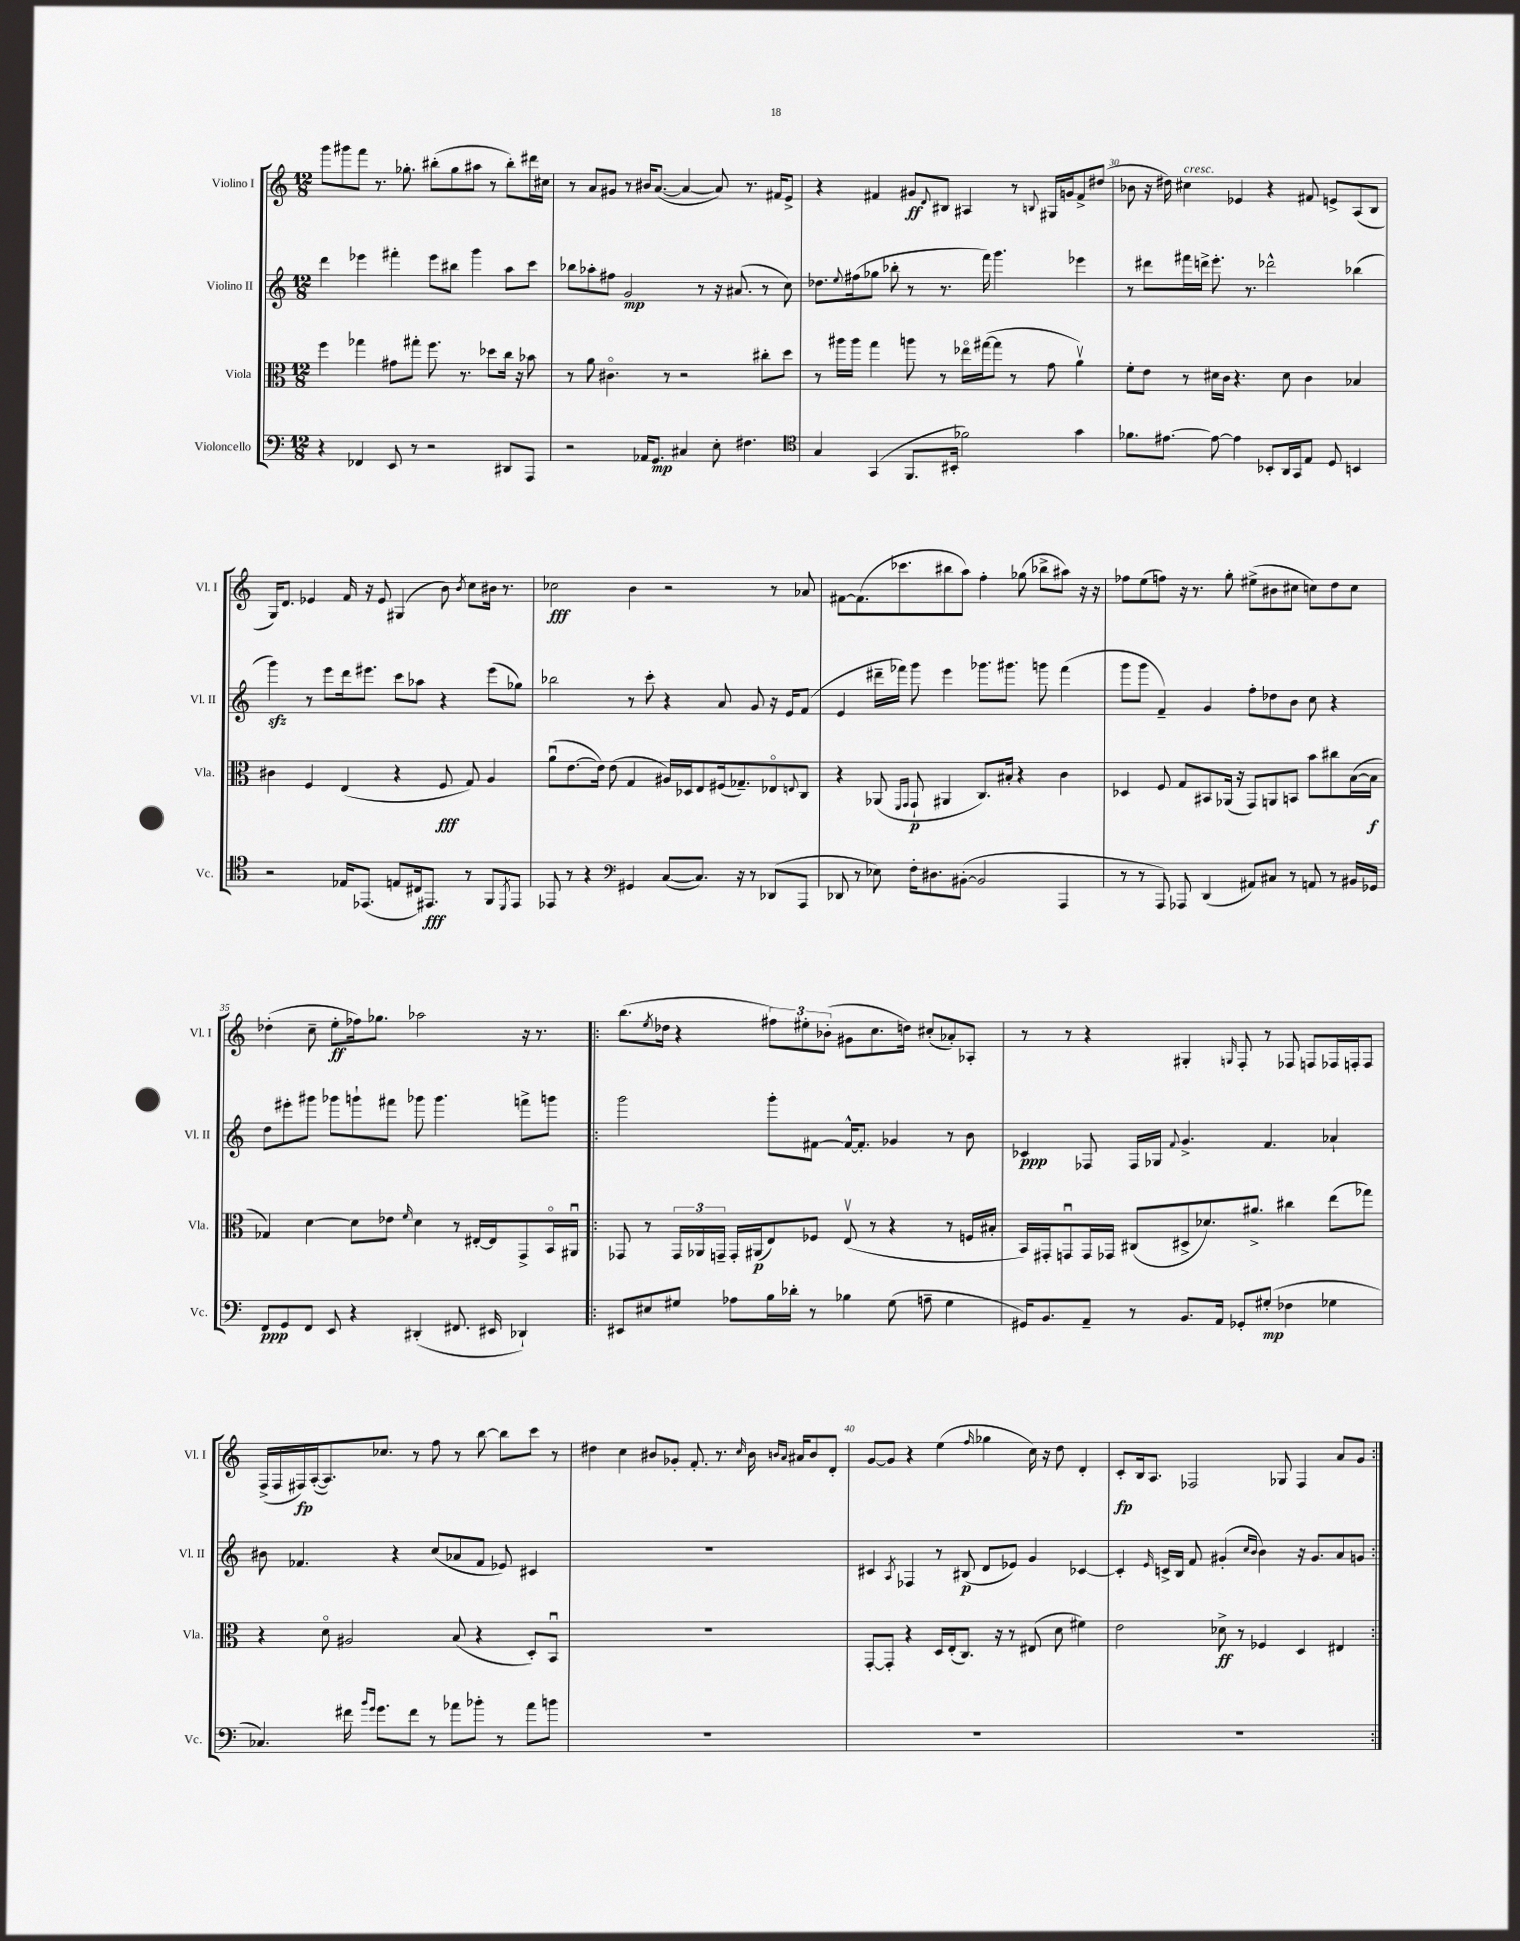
<<
\new StaffGroup <<
\new Staff = "s0" \with { instrumentName = "Violino I" shortInstrumentName = "Vl. I" } {
    \clef treble \key c \major \numericTimeSignature \time 12/8
    g'''8 gis'''8 f'''8 r8. ges''8.-. bis''8-.( ges''8 ais''8 r8 bis''8-.) dis'''16 cis''16 |
    r8 a'8 gis'8 r8 bis'16 a'8.~( a'4~ a'8) r8. fis'16 e'8-> |
    r4 fis'4 gis'8\ff \appoggiatura { d'8 } bis8 ais4 r8 \appoggiatura { b8 } gis16 g'16 fis'8-> dis''8( |
    bes'8 r16 dis''16) cis''4^\markup { \italic "cresc." } ees'4 r4 fis'8 e'8-> a8( b8 |
    g16) d'8. ees'4 f'16 r16 ees'8 gis4( b'8) \acciaccatura { b'8 } c''8 bis'16 r8. |
    ces''2\fff b'4 r2 r8 aes'8 |
    fis'8~ fis'8.( ces'''8. bis''8 a''8) f''4-. ges''8( bes''8-> ais''8) r16 r16 |
    fes''8 e''8( f''8) r16 r8. g''8-. eis''8->( bis'8 cis''8 c''8) d''8 c''8 |
    des''4-.( c''8-- e''8-.\ff fes''16) ges''8. aes''2 r16 r8. |
    \repeat volta 2 { b''8.( \acciaccatura { e''8 } des''16 r4 \tuplet 3/2 { fis''8) eis''8-. bes'8-.( } gis'8 c''8. d''16) cis''8-.( aes'8-.) aes8-. |
    r8 r8 r4 gis4-. \grace { g16 } f8-. r8 fes8 f8 fes16 f16-. f8 |
    f16->( f16 fis16\fp) a16~-.( a8.) ces''8. r8 f''8 r8 b''8~ b''8 c'''8 r8 |
    dis''4 c''4 bis'8 ges'8-. f'8.-. r8. \grace { c''16 } bis'16 \grace { b'16 a'16 } ais'16 b'8 d'8-. |
    g'8~ g'8 r4 e''4( \grace { f''16 } ges''4 c''16) r16 d''8 d'4-. |
    c'8-.\fp b16 a8. fes2 ges8 fes4 a'8 g'8 | }
}
\new Staff = "s1" \with { instrumentName = "Violino II" shortInstrumentName = "Vl. II" } {
    \clef treble \key c \major \numericTimeSignature \time 12/8
    d'''4 ees'''4 fis'''4-. ees'''8 bis''8 g'''4 a''8 c'''8 |
    bes''8 aes''8-. fis''8 g'2\mp r8 r16 ais'8.( r8 c''8) |
    des''8. \appoggiatura { e''8 } fis''16( ges''8 bes''8-. r8 r8. f'''16) g'''4. ees'''4 |
    r8 dis'''8 fis'''16 d'''16-> e'''8.-. r8. des'''2-^ bes''4( |
    g'''4\sfz) r8 e'''8 d'''16 eis'''8. c'''8 aes''8 r4 eis'''8( ges''8) |
    bes''2 r8 c'''8-. r4 a'8 g'8 r16 e'16 f'8( |
    e'4 dis'''16-- fes'''16) g'''8 e'''4 ges'''8. gis'''8. g'''8 fes'''4( |
    g'''8 g'''8 f'4--) g'4 f''8-. des''8 b'8 c''8 r4 |
    d''8 eis'''8-. gis'''8 ges'''8 g'''8-! fis'''8 ges'''8 ges'''4. f'''8-> g'''8 |
    \repeat volta 2 { g'''2 g'''8-. fis'8~ fis'16~-^ fis'8.-. ges'4 r8 b'8 |
    ces'4\ppp fes8 fes16 ges16 \appoggiatura { f'8 } g'4.-> f'4. aes'4-! |
    bis'8 fes'4. r4 c''8( aes'8 fes'8 ees'8) cis'4 |
    R1. |
    cis'4 \acciaccatura { a8 } fes4 r8 bis8\p( d'8 ees'8) g'4 ces'4~ |
    ces'4-. \grace { e'16 } c'16-> b16 f'8 gis'4-.( \grace { c''16 b'16 } b'4) r16 gis'8. a'8 g'8 | }
}
\new Staff = "s2" \with { instrumentName = "Viola" shortInstrumentName = "Vla." } {
    \clef alto \key c \major \numericTimeSignature \time 12/8
    f''4 ges''4 gis'8 gis''8-. f''8. r8. des''8 c''16 r16 bes'8 |
    r8 a'8 cis'4.\flageolet r8 r2 cis''8-. d''8 |
    r8 ais''16 ais''16 g''4 a''8 r8 ees''16\flageolet gis''16~( gis''8 r8 g'8 a'4\upbow) |
    f'8-. e'8 r8 dis'16 c'16 r4. dis'8 c'4 bes4 |
    cis'4 f4 e4( r4 f8\fff g8) a4 |
    a'8\downbow( e'8.~ e'16) e'8( g4 ais16) des16 e8 fis16( ges8.--) ees8\flageolet \appoggiatura { e8 } c8 |
    r4 aes,8( \grace { f,16 g,16 } g,8-!\p ais,4 c8.) bis16-. r4 c'4 |
    des4 f8 g8 bis,8 aes,16( r16 g,8) a,8 b,8 b'8 cis''8 b16~( b16\f |
    ges4) d'4~ d'8 ees'8 \grace { f'16 } d'4 r8 eis16~-. eis16 g,8-> b,16\flageolet ais,16\downbow |
    \repeat volta 2 { ges,8 r8 \tuplet 3/2 { ges,16 aes,16 g,16-- } g,16-. ais,16\p( e8) fes8 e8\upbow( r8 r4 r8 f16 bis16-. |
    b,16) gis,16-. g,8\downbow g,16 ges,16 cis8( dis8-> des'8.) ais'8.-> cis''4 e''8( ges''8) |
    r4 d'8\flageolet ais2 b8( r4 d8-.) b,8\downbow |
    R1. |
    g,8~-. g,8-. r4 d16 e16-.( c8.) r16 r8 eis8( d'8 fis'4) |
    e'2 des'8->\ff r8 fes4 d4 eis4 | }
}
\new Staff = "s3" \with { instrumentName = "Violoncello" shortInstrumentName = "Vc." } {
    \clef bass \key c \major \numericTimeSignature \time 12/8
    r4 fes,4 e,8 r8 r2 dis,8 a,,8 |
    r2 aes,16 g,8.\mp cis4 e8-. fis4. |
    \clef tenor g4 g,4( f,8. bis,16-. fes'2) g'4 |
    fes'8. eis'8.~ eis'8~ eis'4 bes,8-. a,16 g,16 e8 d8 b,4 |
    r2 ees16 ees,8.( e8 cis16) eis,8.\fff r8 f,8 \acciaccatura { d,8 } eis,8 |
    ees,8 r8 r4 \clef bass gis,4 c8~( c8.) r16 r8 des,8( a,,8 |
    des,8 r8 ees8) f16-. dis8. bis,8~-.( bis,2 a,,4 |
    r8 r8 a,,8) aes,,8 d,4( ais,8) cis8 r8 a,8 r8 bis,16 ges,16 |
    f,8\ppp g,8 f,8 e,8 r4 dis,4-.( fis,8. eis,16 des,4-!) |
    \repeat volta 2 { eis,8 eis8 gis8 aes8 b16 des'16-. r8 bes4 gis8( a8-- gis4 |
    gis,16) b,8. a,8-- r8 b,8. a,16 ges,8-. gis8-.\mp( fes4 ges4 |
    ces4.) fis'16 \grace { b'16 g'16 } g'8. fis'8 r8 aes'8 bes'8-. r8 aes'8 b'8 |
    R1. |
    R1. |
    R1. | }
}
>>
>>
\layout { \context { \Score currentBarNumber = #27 \override BarNumber.break-visibility = ##(#f #t #t) barNumberVisibility = #(every-nth-bar-number-visible 5) } }
